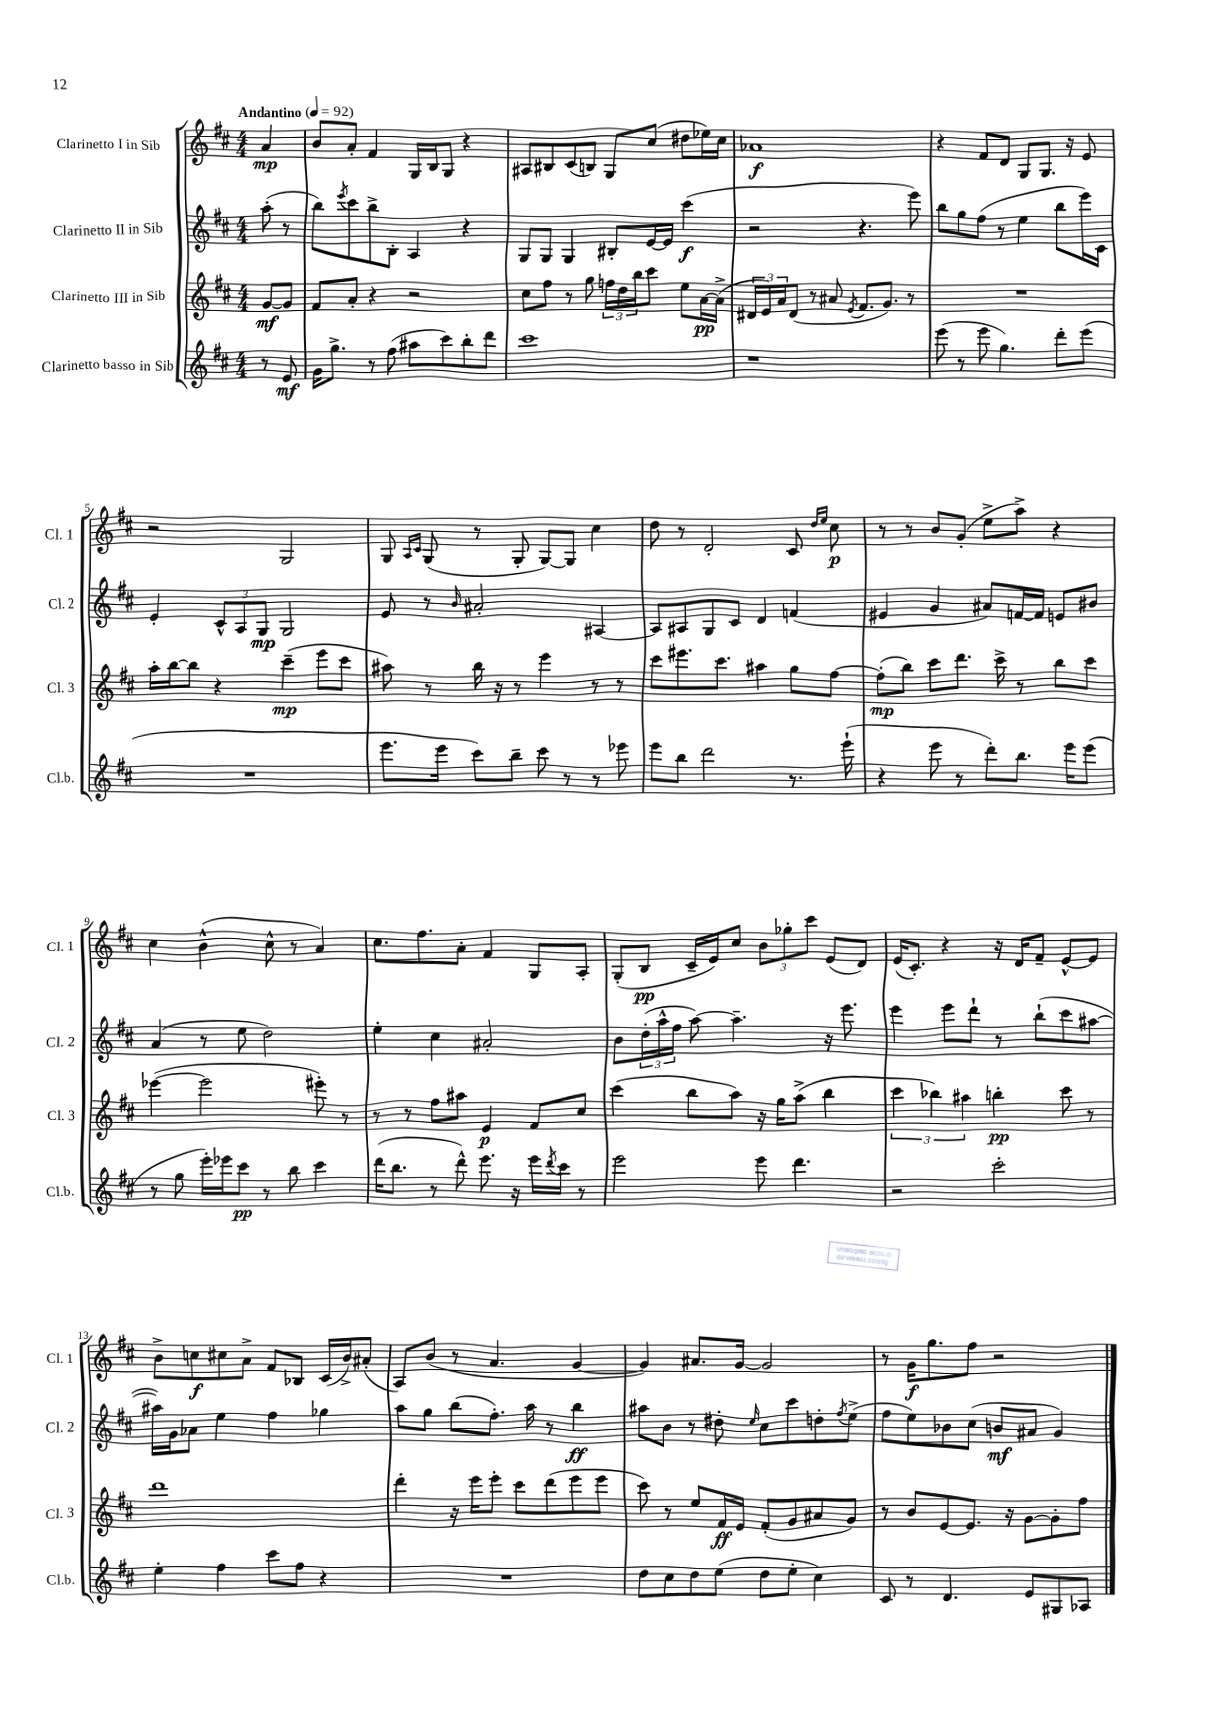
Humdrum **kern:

**kern	**dynam	**kern	**dynam	**kern	**dynam	**kern	**dynam
*part4	*part4	*part3	*part3	*part2	*part2	*part1	*part1
*staff4	*staff4	*staff3	*staff3	*staff2	*staff2	*staff1	*staff1
*I"Clarinetto basso in Sib	*	*I"Clarinetto III in Sib	*	*I"Clarinetto II in Sib	*	*I"Clarinetto I in Sib	*
*I'Cl.b.	*	*I'Cl. 3	*	*I'Cl. 2	*	*I'Cl. 1	*
*clefG2	*	*clefG2	*	*clefG2	*	*clefG2	*
*k[f#c#]	*	*k[f#c#]	*	*k[f#c#]	*	*k[f#c#]	*
*M4/4	*	*M4/4	*	*M4/4	*	*M4/4	*
*MM92	*	*MM92	*	*MM92	*	*MM92	*
=	=	=	=	=	=	=	=
!	!	!	!	!	!	!LO:TX:a:B:t=Andantino	!
8r	.	[8g/L	mf	(8aa'\	.	4a/	mp
8e/	mf	8g/J]	.	8r	.	.	.
=1	=1	=1	=1	=1	=1	=1	=1
16g\KL	.	8f#/L	.	8bb\L)	.	8b/L	.
8.gg^\J	.	.	.	.	.	.	.
.	.	.	.	8qeee/	.	.	.
.	.	8a'/J	.	8ccc#\	.	8a'/J	.
8r	.	4r	.	8bb^\	.	4f#/	.
(8ff#\	.	.	.	8B'\J	.	.	.
8aa#X\L	.	2r	.	4A/	.	16G/LL	.
.	.	.	.	.	.	16B/J	.
8ccc#\)	.	.	.	.	.	8G/J	.
8bb'\	.	.	.	4r	.	4r	.
8ddd\J	.	.	.	.	.	.	.
=2	=2	=2	=2	=2	=2	=2	=2
1ccc#	.	8cc#\L	.	8G/L	.	8A#X/L	.
.	.	8ff#\J	.	8G/J	.	8B#X/	.
.	.	8r	.	4G/	.	(8c#/	.
.	.	8gg\	.	.	.	8Bn/J)	.
.	.	24ffn\LL	.	8B#X'/L	.	8G/L	.
.	.	24dd\	.	.	.	.	.
.	.	24bb\J	.	.	.	.	.
.	.	8ccc#\J	.	[16e/L	.	(8cc#/J	.
.	.	.	.	16e/JJ]	.	.	.
.	.	8ee\L	.	(4ccc#\	f	8dd#X\L	.
.	.	[16a\L	pp	.	.	16ee-X\L)	.
.	.	(16a^\JJ]	.	.	.	16cc#\JJ	.
=3	=3	=3	=3	=3	=3	=3	=3
1r	.	24d#X/LL	.	2r	.	1a-X	f
.	.	24e/)	.	.	.	.	.
.	.	24a/J	.	.	.	.	.
.	.	(8d#/J	.	.	.	.	.
.	.	8r	.	.	.	.	.
.	.	8a#X/	.	.	.	.	.
.	.	8qe/	.	.	.	.	.
.	.	8.f#/L	.	4.r	.	.	.
.	.	8.g/J)	.	.	.	.	.
.	.	8r	.	8eee\)	.	.	.
=4	=4	=4	=4	=4	=4	=4	=4
(8eee\	.	1r	.	8bb\L	.	4r	.
8r	.	.	.	8gg\	.	.	.
8eee\	.	.	.	(8ff#\J	.	8f#/L	.
4.gg\)	.	.	.	8r	.	8d/J	.
.	.	.	.	4ee\	.	8G/L	.
.	.	.	.	.	.	8.G/J	.
8ddd'\L	.	.	.	8bb\L	.	.	.
.	.	.	.	.	.	16r	.
(8eee\J	.	.	.	16eee\L)	.	8e/	.
.	.	.	.	16c#\JJ	.	.	.
!!LO:LB:g=z
=5	=5	=5	=5	=5	=5	=5	=5
1r	.	16aa'\LL	.	4e'/	.	2r	.
.	.	[16bb\J	.	.	.	.	.
.	.	8bb\J]	.	.	.	.	.
.	.	4r	.	12c#^^/L	.	.	.
.	.	.	.	12A/	.	.	.
.	.	.	.	12G/J	mp	.	.
.	.	(4ccc#~\	mp	2G/	.	2G/	.
.	.	8eee\L	.	.	.	.	.
.	.	8ccc#\J	.	.	.	.	.
=6	=6	=6	=6	=6	=6	=6	=6
8.eee\L	.	8aa#X\)	.	8e/	.	8G/	.
.	.	.	.	.	.	16qqA/LL	.
.	.	.	.	.	.	16qqc#/JJ	.
.	.	8r	.	8r	.	(8G/	.
16eee\Jk	.	.	.	.	.	.	.
.	.	.	.	16qqb/	.	.	.
8ccc#\L)	.	16bb\	.	2a#X'/	.	8r	.
.	.	16r	.	.	.	.	.
8bb~\J	.	8r	.	.	.	8G'/	.
8ccc#\	.	4eee\	.	.	.	[8G/L)	.
8r	.	.	.	.	.	8G/J]	.
8r	.	8r	.	[4A#X/	.	4cc#\	.
8eee-X\	.	8r	.	.	.	.	.
=7	=7	=7	=7	=7	=7	=7	=7
8eee\L	.	8ccc#\L	.	8A#/L]	.	8dd\	.
8bb\J	.	8.eee#X\	.	8A#X/	.	8r	.
2ddd\	.	.	.	8G/	.	2d'/	.
.	.	8.ccc#\J	.	.	.	.	.
.	.	.	.	8c#/J	.	.	.
.	.	4aa#X\	.	4d/	.	.	.
8.r	.	8gg\L	.	(4fn/	.	8c#/	.
.	.	.	.	.	.	16qqdd/LL	.
.	.	.	.	.	.	16qqee/JJ	.
.	.	[8ff#\J	.	.	.	8cc#\	p
(16eee`\	.	.	.	.	.	.	.
=8	=8	=8	=8	=8	=8	=8	=8
4r	.	(8ff#'\L]	mp	4e#X/	.	8r	.
.	.	8bb\J)	.	.	.	8r	.
8eee\	.	8ccc#\L	.	4g/	.	8b/L	.
8r	.	8.ddd\J	.	.	.	(8g'/J	.
8ddd'\L)	.	.	.	8a#X/L)	.	8ee^\L	.
.	.	16ccc#^\	.	.	.	.	.
8.bb\J	.	8r	.	[16fn/L	.	8aa^\J)	.
.	.	.	.	16f/JJ]	.	.	.
.	.	8bb\L	.	8en/L	.	4r	.
16eee\KL	.	.	.	.	.	.	.
(8eee\J	.	8ccc#\J	.	8b#X/J	.	.	.
!!LO:LB:g=z
=9	=9	=9	=9	=9	=9	=9	=9
8r	.	([4eee-X\	.	(4a/	.	4cc#\	.
8gg\	.	.	.	.	.	.	.
16eee'\LL)	.	2eee-\]	.	8r	.	(4b^^\	.
16eee-X\J	.	.	.	.	.	.	.
8ccc#\J	pp	.	.	8ee\	.	.	.
8r	.	.	.	2dd\)	.	8cc#^^\	.
8bb\	.	.	.	.	.	8r	.
4ccc#\	.	8eee#X'\)	.	.	.	4a/)	.
.	.	8r	.	.	.	.	.
=10	=10	=10	=10	=10	=10	=10	=10
(16ddd\KL	.	8r	.	4ee'\	.	8.cc#\L	.
8.bb\J	.	.	.	.	.	.	.
.	.	8r	.	.	.	.	.
.	.	.	.	.	.	8.ff#\	.
8r	.	8ff#\L	.	4cc#\	.	.	.
8ddd^^\)	.	8aa#X\J	.	.	.	8a'\J	.
8.eee\	.	4e/	p	2a#X'/	.	4f#/	.
16r	.	.	.	.	.	.	.
16eee\LL	.	8f#/L	.	.	.	8G/L	.
8qddd/	.	.	.	.	.	.	.
16ccc#\JJ	.	.	.	.	.	.	.
8r	.	8cc#/J	.	.	.	8A'/J	.
=11	=11	=11	=11	=11	=11	=11	=11
2eee\	.	(4ccc#\	.	8b\L	.	(8G'/L	.
.	.	.	.	(24dd'\L	.	8B/J	pp
.	.	.	.	24aa^^\	.	.	.
.	.	.	.	24ff#\JJ	.	.	.
.	.	8bb\L	.	[8aa\)	.	16c#~/LL	.
.	.	.	.	.	.	16e/J)	.
.	.	8aa\J)	.	4.aa~\]	.	8cc#/J	.
8eee\	.	16r	.	.	.	12b\L	.
.	.	16gg\KL	.	.	.	.	.
.	.	.	.	.	.	12gg-X'\	.
4.ddd\	.	(8aa^\J	.	.	.	.	.
.	.	.	.	.	.	12ccc#\J	.
.	.	4bb\	.	16r	.	(8e/L	.
.	.	.	.	8.eee\	.	.	.
.	.	.	.	.	.	8d/J)	.
=12	=12	=12	=12	=12	=12	=12	=12
2r	.	6ccc#\	.	4eee\	.	(16e/KL	.
.	.	.	.	.	.	8.c#'/J)	.
.	.	6bb-X\)	.	.	.	.	.
.	.	.	.	8eee\L	.	4r	.
.	.	6aa#X\	.	.	.	.	.
.	.	.	.	8ddd`\J	.	.	.
2ccc#'\	.	4bbn'\	pp	8r	.	16r	.
.	.	.	.	.	.	16d/KL	.
.	.	.	.	(8bb`\L	.	8f#~/J	.
.	.	8ccc#\	.	8ccc#\	.	[8e^^/L	.
.	.	8r	.	[8aa#X\J	.	8e/J]	.
!!LO:LB:g=z
=13	=13	=13	=13	=13	=13	=13	=13
4ee'\	.	1ddd	.	16aa#X\LL])	.	8b^\L	.
.	.	.	.	16g\J	.	.	.
.	.	.	.	8a-X\J	.	8ccn\	f
4ff#\	.	.	.	4ee\	.	8cc#X\	.
.	.	.	.	.	.	8a^\J	.
8ccc#\L	.	.	.	4ff#\	.	8f#/L	.
8ff#\J	.	.	.	.	.	8B-X/J	.
4r	.	.	.	4gg-X\	.	(16c#/LL	.
.	.	.	.	.	.	16b^/J)	.
.	.	.	.	.	.	(8a#X'/J	.
=14	=14	=14	=14	=14	=14	=14	=14
1r	.	4ddd'\	.	8aa\L	.	8A/L)	.
.	.	.	.	8gg\J	.	(8b/J	.
.	.	16r	.	(8bb\L	.	8r	.
.	.	16eee\KL	.	.	.	.	.
.	.	8eee'\J	.	8.ff#'\J)	.	4.a/	.
.	.	8ccc#\L	.	.	.	.	.
.	.	.	.	16aa\	.	.	.
.	.	(8ddd\	.	8r	.	.	.
.	.	8eee\	.	4bb\	ff	[4g/	.
.	.	8eee\J	.	.	.	.	.
=15	=15	=15	=15	=15	=15	=15	=15
8dd\L	.	8ccc#\)	.	8aa#X\L	.	4g/])	.
8cc#\	.	8r	.	8b\J	.	.	.
8dd\	.	8ee/L	.	8r	.	8.a#X/L	.
(8ee\J	.	16f#/L	ff	8dd#X'\	.	.	.
.	.	16e/JJ	.	.	.	[16g/Jk	.
.	.	.	.	16qqee/	.	.	.
8dd\L	.	(8f#'/L	.	8cc#\L	.	2g/]	.
8ee'\J	.	8g/	.	8ccc#\	.	.	.
4cc#\)	.	8a#X/	.	8ddn'\	.	.	.
.	.	.	.	8qff#/	.	.	.
.	.	8g/J)	.	(8ee^\J	.	.	.
=16	=16	=16	=16	=16	=16	=16	=16
8c#/	.	8r	.	8ff#\L	.	8r	.
8r	.	8b/L	.	8ee\)	.	16g\KL	f
.	.	.	.	.	.	8.gg\	.
4.d/	.	[8e/	.	8b-X\	.	.	.
.	.	8.e/J]	.	(8cc#\J	.	8ff#\J	.
.	.	.	.	8bn/L	mf	2r	.
.	.	16r	.	.	.	.	.
8e/L	.	[8g\L	.	8a#X/J	.	.	.
8G#X/	.	8g'\]	.	4g/)	.	.	.
8A-X/J	.	8ff#\J	.	.	.	.	.
==	==	==	==	==	==	==	==
*-	*-	*-	*-	*-	*-	*-	*-
